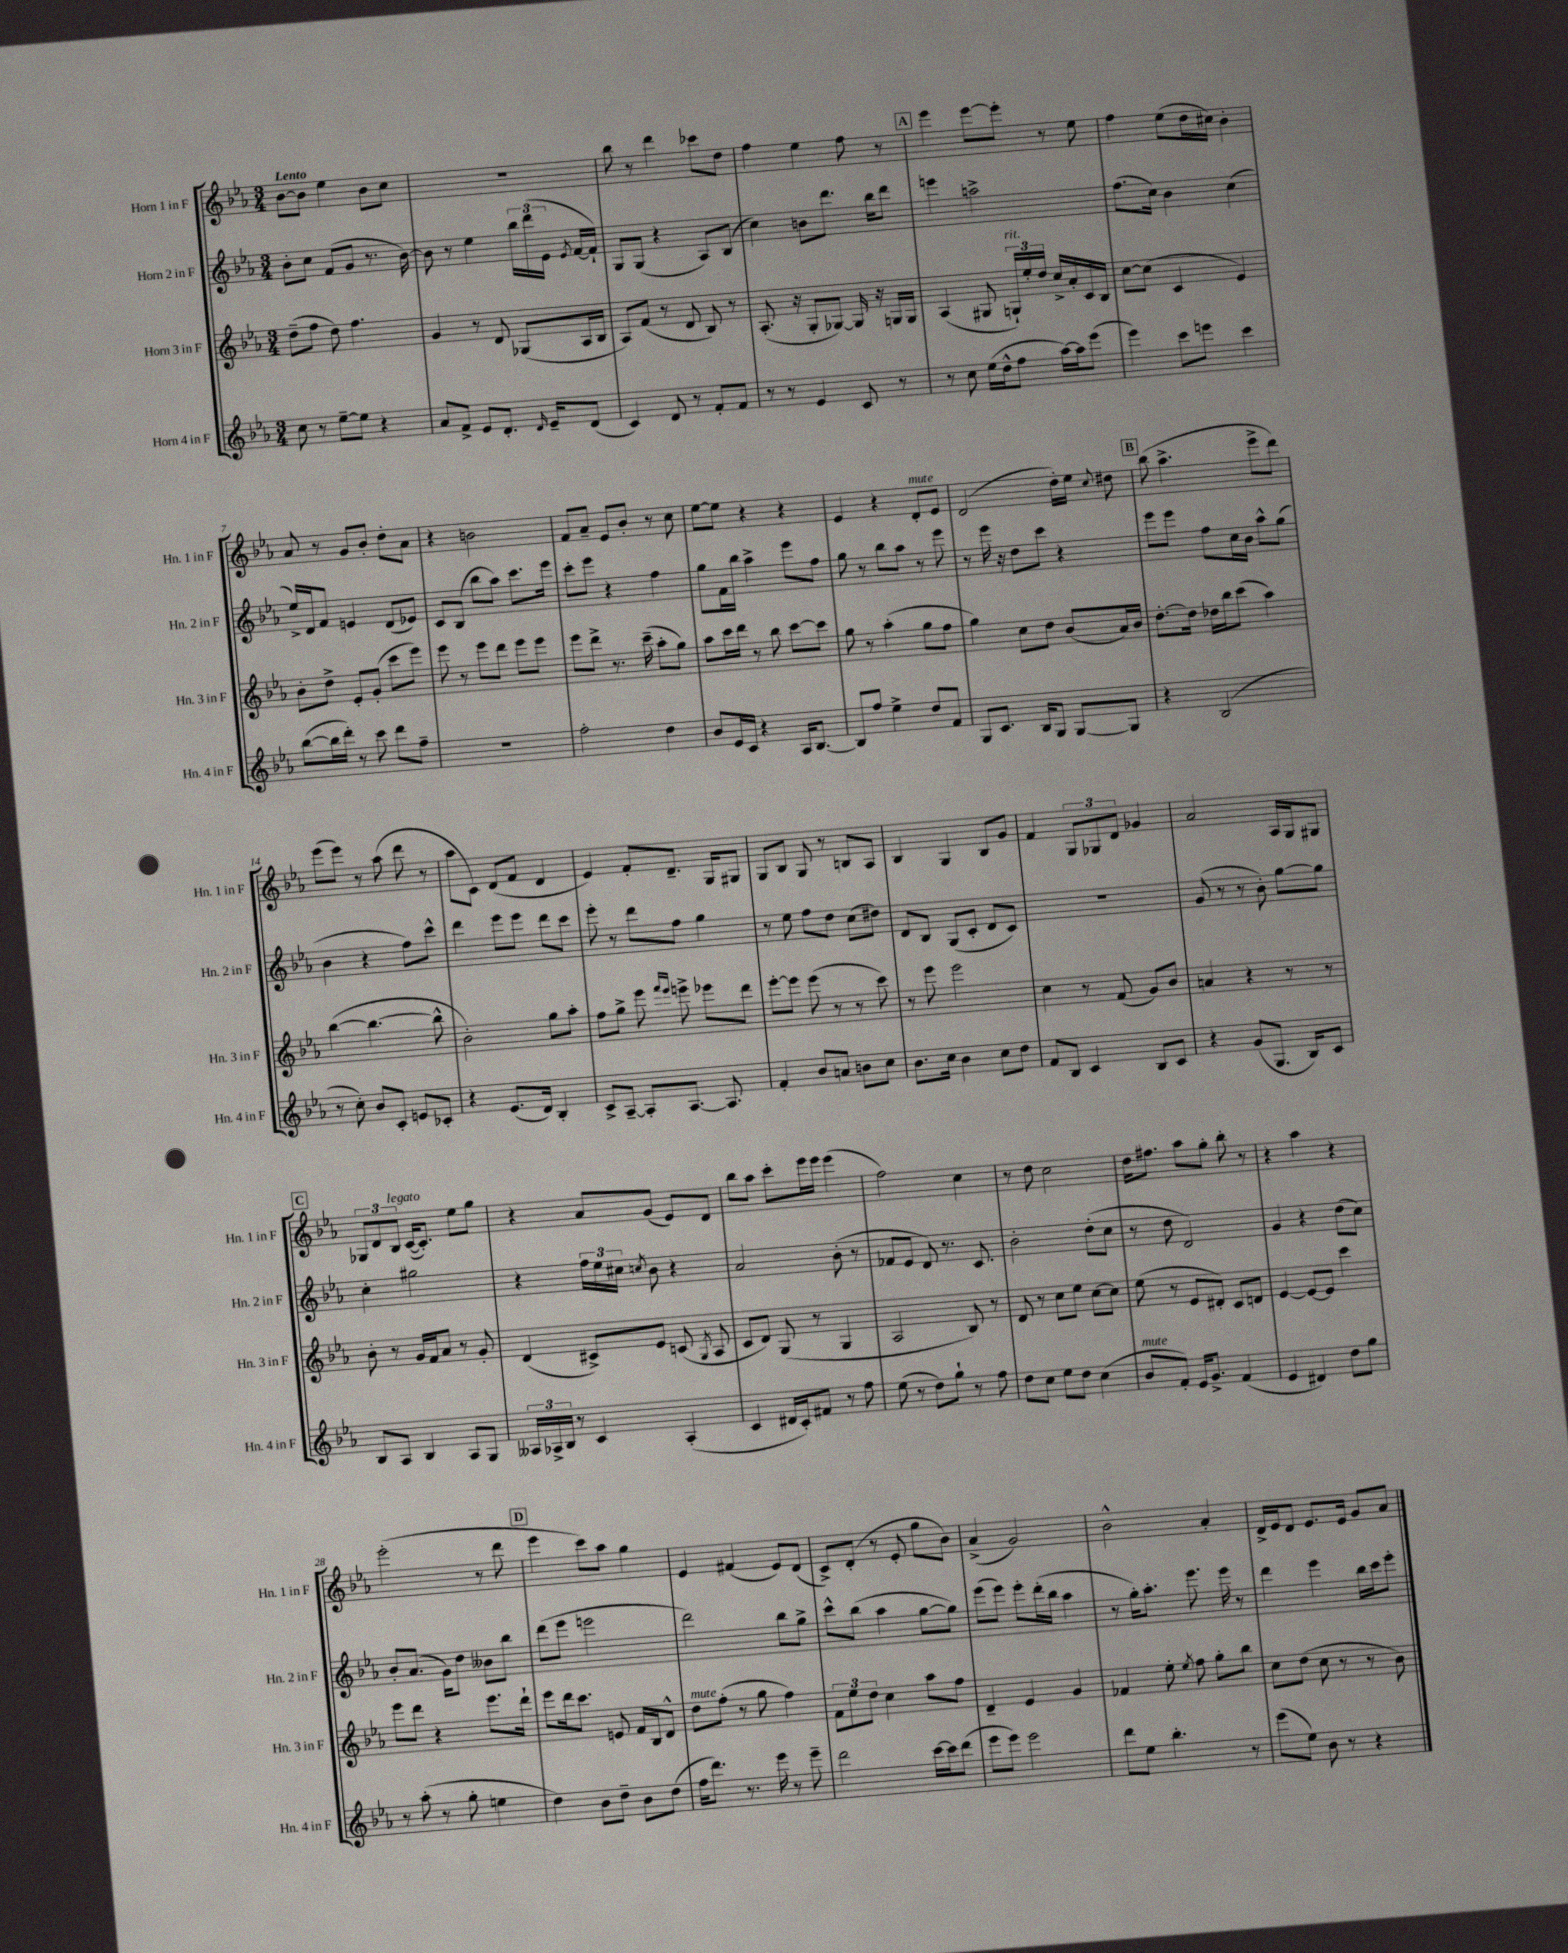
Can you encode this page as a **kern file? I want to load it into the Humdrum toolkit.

**kern	**kern	**kern	**kern
*staff4	*staff3	*staff2	*staff1
*clefG2	*clefG2	*clefG2	*clefG2
*k[b-e-a-]	*k[b-e-a-]	*k[b-e-a-]	*k[b-e-a-]
*M3/4	*M3/4	*M3/4	*M3/4
8cc\	(8dd~\L	8b-'\L	[8b-\L
8r	8ff\J	8cc\J	8b-\]J
[8ee-~\L	8dd\)	(8f/L	4ee-\
8ee-\]J	4.ff\	8g/J	.
4r	.	8.r	8b-\L
.	.	.	8cc\J
.	.	[16b-\)	.
=	=	=	=
8a-/L	4g/	8b-\]	2.r
8f^/J	.	8r	.
8e-/L	8r	4ee-\	.
8.d'/J	8d/	.	.
.	(8G-/L	24bb-\LL	.
.	.	(24ddd\	.
16qqd/	.	.	.
16e-~/LK	.	.	.
.	.	24e-\JJ	.
.	.	8qe-/	.
(8d/J	16A-/L	[16f/LL	.
.	16B-/JJ	16f`/]JJ)	.
=	=	=	=
4c/)	8A-/L)	8G/L	8bb-\
.	(8f/J	(8G/J	8r
8d/	8r	4r	4ddd\
8r	8d/	.	.
8f'/L	8B-/)	8A-/L)	8ccc-\L
8f/J	8r	(8B-/J	8dd\J
=	=	=	=
8r	(8.A-'/	4cc\)	4ff\
8r	.	.	.
.	16r	.	.
4e-/	8G'/L	8b\L	4ee-\
.	[8G-/J)	8.ddd\J	.
8c/	16G-/]	.	8ff\
.	16r	16bb-\LK	.
8r	16G/LL	8ddd\J	8r
.	16G/JJ	.	.
=	=	=	=
8r	(4A-/	4eee\	4eee-\
8cc\	.	.	.
(16ee-\LL	8G#/	2aa^\	[8eee-\L
16dd^^\J	.	.	.
8ff\J	24G`/LL)	.	8eee-'\]J
.	24ee-'/	.	.
.	24dd/JJ	.	.
[16aa-\LL)	16cc^/LL	.	8r
16aa-\]J	16a-'/	.	.
(8eee-\J	16c/	.	8ee-\
.	16B-/JJ	.	.
=	=	=	=
4eee-\)	[8cc\L	(8.ff\L	4ff\
.	(8cc\]J	.	.
.	.	16cc\Jk)	.
8ccc\L	4c/	4b-\	(8ee-\L
8eee\J	.	.	16dd\L
.	.	.	16cc#\JJ)
4ccc\	4e-/)	(4cc\	4b-'\
=	=	=	=
([8bb-\L	8b-'\L	16ee-^/LL)	8a-/
.	.	16d/J	.
16bb-\]L	8dd^\J	8f/J	8r
16ddd'\JJ)	.	.	.
8r	8e-'/L	4e/	8g/L
8ccc\	(8g'/J	.	8b-'/J
8ddd\L	8ccc\L	(8d/L	8dd'\L
8ff~\J	8eee-\J)	8e-/J)	8a-\J
=	=	=	=
2.r	8eee-\	8c/L	4r
.	8r	(8B-/J	.
.	8eee-\L	8bb-\L	2b\
.	8ddd\J	8aa-\J)	.
.	8eee-\L	8.ccc\L	.
.	8eee-\J	.	.
.	.	16eee-\Jk	.
=	=	=	=
2ff'\	8eee-\L	8ccc'\L	8f/L
.	8ddd^\J	8eee-\J	8a-~/J
.	8.r	4r	8e-/L
.	.	.	8b-'/J
.	(16ccc~\	.	.
4dd\	8aa-'\L	4ff\	8r
.	8gg\J)	.	8cc\
=	=	=	=
8b-/L	8aa-\L	8gg\L	[8ee-\L
16e-/L	16ccc\L	16f\L	8ee-\]J
16c/JJ	16ddd\JJ	16bb-\JJ	.
4r	8r	4aa-^\	4r
.	8bb-\	.	.
16A-/LK	[8ccc\L	8eee-\L	4r
[8.B-/J	.	.	.
.	8ccc\]J	8ff\J	.
=	=	=	=
8B-/]L	8gg\	8gg\	4e-/
8ff/J	8r	8r	.
4ee-^\	(4aa-'\	8bb-\L	4r
.	.	8aa-\J	.
8dd/L	8gg\L	8r	8d'/L
8f/J	8ff\J	8eee-\	8e-/J
=	=	=	=
8G/L	4gg\)	8r	(2d/
8.c/J	.	16eee-\	.
.	.	16r	.
.	8cc\L	8dd\L	.
16B-/LK	.	.	.
8G/J	8dd\J	8ccc\J	.
[8G/L	(8b-/L	4r	16dd'\LL)
.	.	.	16ee-\JJ
.	.	.	8qqcc/
8G/]J	16a-/L)	.	8dd#\
.	16b-/JJ	.	.
=	=	=	=
4r	[8.dd'\L	8eee-\L	(8bb-\
.	.	8eee-\J	4.aa-^\
.	16dd\]Jk	.	.
(2B-/	16dd-\LL	8ff\L	.
.	16bb-\J	.	.
.	(8ccc\J	16cc\L	.
.	.	16b-\JJ	.
.	4aa-\)	8aa-^^\L	8eee-^\L
.	.	(8gg\J	8ddd\J)
=	=	=	=
8r	([4bb-\	4b-\	(8eee-\L
8cc'\)	.	.	8eee-\J)
8b-/L	4.bb-\_	4r	8r
8c'/J	.	.	(8aa-\
8e/L	.	8ff\L)	8ddd\
8c-'/J	8bb-^^\]	8ccc^^\J	8r
=	=	=	=
4r	2b-'\)	4ddd\	8aa-\L
.	.	.	8c\J)
(8.e-/L	.	8eee-\L	(8d/L
.	.	8eee-\J	8f/J
16d/Jk)	.	.	.
4B-'/	8gg\L	8ddd\L	4d/
.	8aa-'\J	8ccc\J	.
=	=	=	=
8c^/L	8ff\L	8eee-'\	4e-/)
[8A-~/J	8gg^\J	8r	.
8A-'/]L	8eee-\	8ddd\L	8f'/L
.	16qqfff/LL	.	.
.	16qqeee-/JJ	.	.
[8.A-/J	8eee^\	8ff\J	8.d~/J
.	8eee-\L	4gg\	.
8.A-/]	.	.	16G/LK
.	8ddd\J	.	8G#/J
=	=	=	=
4f'/	[8eee-'\L	8r	8G/L
.	8eee-\]J	8ee-\	8B-/J
8b-/L	(8eee-\	8ff\L	8G/
8a/J	8r	8dd\J	8r
8b\L	8r	(8cc\L	8B/L
8cc\J	8ccc\)	8dd#\J)	8A-/J
=	=	=	=
8.b-\L	8r	8d/L	4B-/
.	8eee-\	8B-/J	.
16cc\Jk	.	.	.
4b-\	2eee-\	(8G/L	4G/
.	.	8c'/J	.
8cc\L	.	8d/L	8B-/L
8dd\J	.	8c/J)	8g/J
=	=	=	=
8f/L	4cc\	2.r	4f/
8B-/J	.	.	.
4c/	8r	.	12G/L
.	.	.	12G-/
.	(8f/	.	.
.	.	.	12d/J
8B-/L	8g/L)	.	4g-/
8c/J	8b-/J	.	.
=	=	=	=
4r	4a/	(8g/	2a-/
.	.	8r	.
(8g/L	4r	8r	.
8.G/J	.	8b-'\)	.
.	8r	[8gg\L	16A-/LL
16B-/LK)	.	.	16G/J
8c/J	8r	8gg\]J	8G#/J
=	=	=	=
8B-/L	8b-'\	4cc'\	12G-/L
.	.	.	12d/
8A-/J	8r	.	.
.	.	.	12B-/J
4B-/	16g/LL	2gg#\	([16c/LK
.	16f/J	.	8.c'/]J)
.	8a-/J	.	.
8A-/L	8r	.	8ee-\L
8G/J	8g'/	.	8gg\J
=	=	=	=
24A--/LL	(4d/	4r	4r
24A-^/	.	.	.
24B-/JJ	.	.	.
8r	.	.	.
4c/	8c#^/L)	24ff\LL	8a-/L
.	.	24ee-\	.
.	.	24cc#\JJ	.
.	.	8qcc/	.
.	8e-/J	8b-\	(8g/J
(4A-'/	(8c/	4r	8e-/L)
.	8qG/	.	.
.	8A-/	.	8d/J
=	=	=	=
4c/	8c/L	2a-/	8bb-\L
.	8d/J)	.	8aa-\J
16d#/LL	(8G/	.	8ccc'\L
16c'/J)	.	.	.
8f#/J	8r	.	16eee-\L
.	.	.	16eee-\JJ
8r	4G/	(8b-'\	(4eee-\
8ff\	.	8r	.
=	=	=	=
(8ee-\	2A-/	8f-/L	2ff\)
8r	.	8e-/J	.
8dd\L)	.	8d/)	.
8gg`\J	.	8.r	.
8r	8B-/)	.	4cc\
.	.	8.c/	.
8ff\	8r	.	.
=	=	=	=
8dd\L	8d/	2b-'\	8r
8cc\J	8r	.	8dd\
8ee-\L	8cc\L	.	2cc\
8dd\J	8ee-\J	.	.
(4cc\	[8cc\L	(8dd'\L	.
.	8cc\]J	8cc\J	.
=	=	=	=
8b-/L	(8ee-\	8r	16dd\LK
.	.	.	8.ff#\J
8f'/J)	8r	8dd\	.
16e-/LK	8e-/L	2d/)	8aa-\L
8.g^/J	.	.	.
.	8d#'/J)	.	8gg'\J
(4f/	8c/L	.	8bb-'\
.	8d/J	.	8r
=	=	=	=
4e-/	[4e-/	4g/	4r
4d#/)	8e-/_L	4r	4aa-\
.	8e-/]J	.	.
8dd\L	4ccc\	(8dd\L	4r
8gg\J	.	8cc\J)	.
=	=	=	=
8r	8eee-\L	8b-'/L	(2eee-'\
(8aa-'\	8ddd\J	(8.a-/J	.
8r	4r	.	.
.	.	16g\LK)	.
8gg'\	.	8dd\J	.
4ee\	8.eee-\L	8b--\L	8r
.	.	8bb-\J	8ddd\
.	16ddd`\Jk	.	.
=	=	=	=
4dd\)	8eee-\L	(8ddd\L	4eee-\
.	16ddd\k	8eee-\J	.
.	8.ccc\J	.	.
8b-\L	.	2eee\	8ccc\L)
8dd~\J	8e/	.	8aa-\J
8b-\L	16f/LL	.	4gg\
.	16B-/J	.	.
(8dd\J	8d^^/J	.	.
=	=	=	=
16ff\LK	8dd\L	2ddd\)	4e-/
8.ddd\J)	.	.	.
.	(8ff'\J	.	.
8.r	8r	.	(4f#/
.	8gg\	.	.
16eee-\	.	.	.
8r	4ff\)	8bb-\L	8e-/L)
8eee-~\	.	8gg^\J	(8d/J
=	=	=	=
2ddd\	12f\L	8ccc^^\L	8c^/L)
.	12ee-\	.	.
.	.	(8bb-\J	(8d'/J
.	12dd\J	.	.
.	4cc\	4aa-\	8r
.	.	.	8e-'/
[16ccc\LL	8aa-\L	[8gg\L	8gg\L
16ccc\]J	.	.	.
(8ddd\J	8ff\J	8gg\]J)	8b-\J)
=	=	=	=
8eee-\L	4d~/	(8eee-\L	(4a-^/
8eee-\J)	.	8eee-\J)	.
2eee-\	4e-/	8eee-'\L	2g/)
.	.	(16ddd'\L	.
.	.	16bb-\JJ	.
.	4g/	4aa-\	.
=	=	=	=
8ddd\L	4f-/	8r	2b-^^\
8ee-\J	.	16gg'\LK)	.
.	.	8.aa-'\J	.
4.bb-'\	8ee-'\	.	.
.	8qee-/	.	.
.	8ff\	8.eee-\	.
.	8gg'\L	.	4a-'/
.	.	16eee-\	.
8r	8bb-\J	8r	.
=	=	=	=
(8eee-\L	8cc\L	4ddd\	16d^/LL
.	.	.	16e-/J
8ee-\J)	(8dd\J	.	8d/J
8b-\	8cc\	4eee-\	8.e-/L
8r	8r	.	.
.	.	.	16e-/Jk
4r	8r	16bb-\LL	8g/L
.	.	16ccc\J	.
.	8b-\)	8eee-'\J	8a-/J
==	==	==	==
*-	*-	*-	*-
